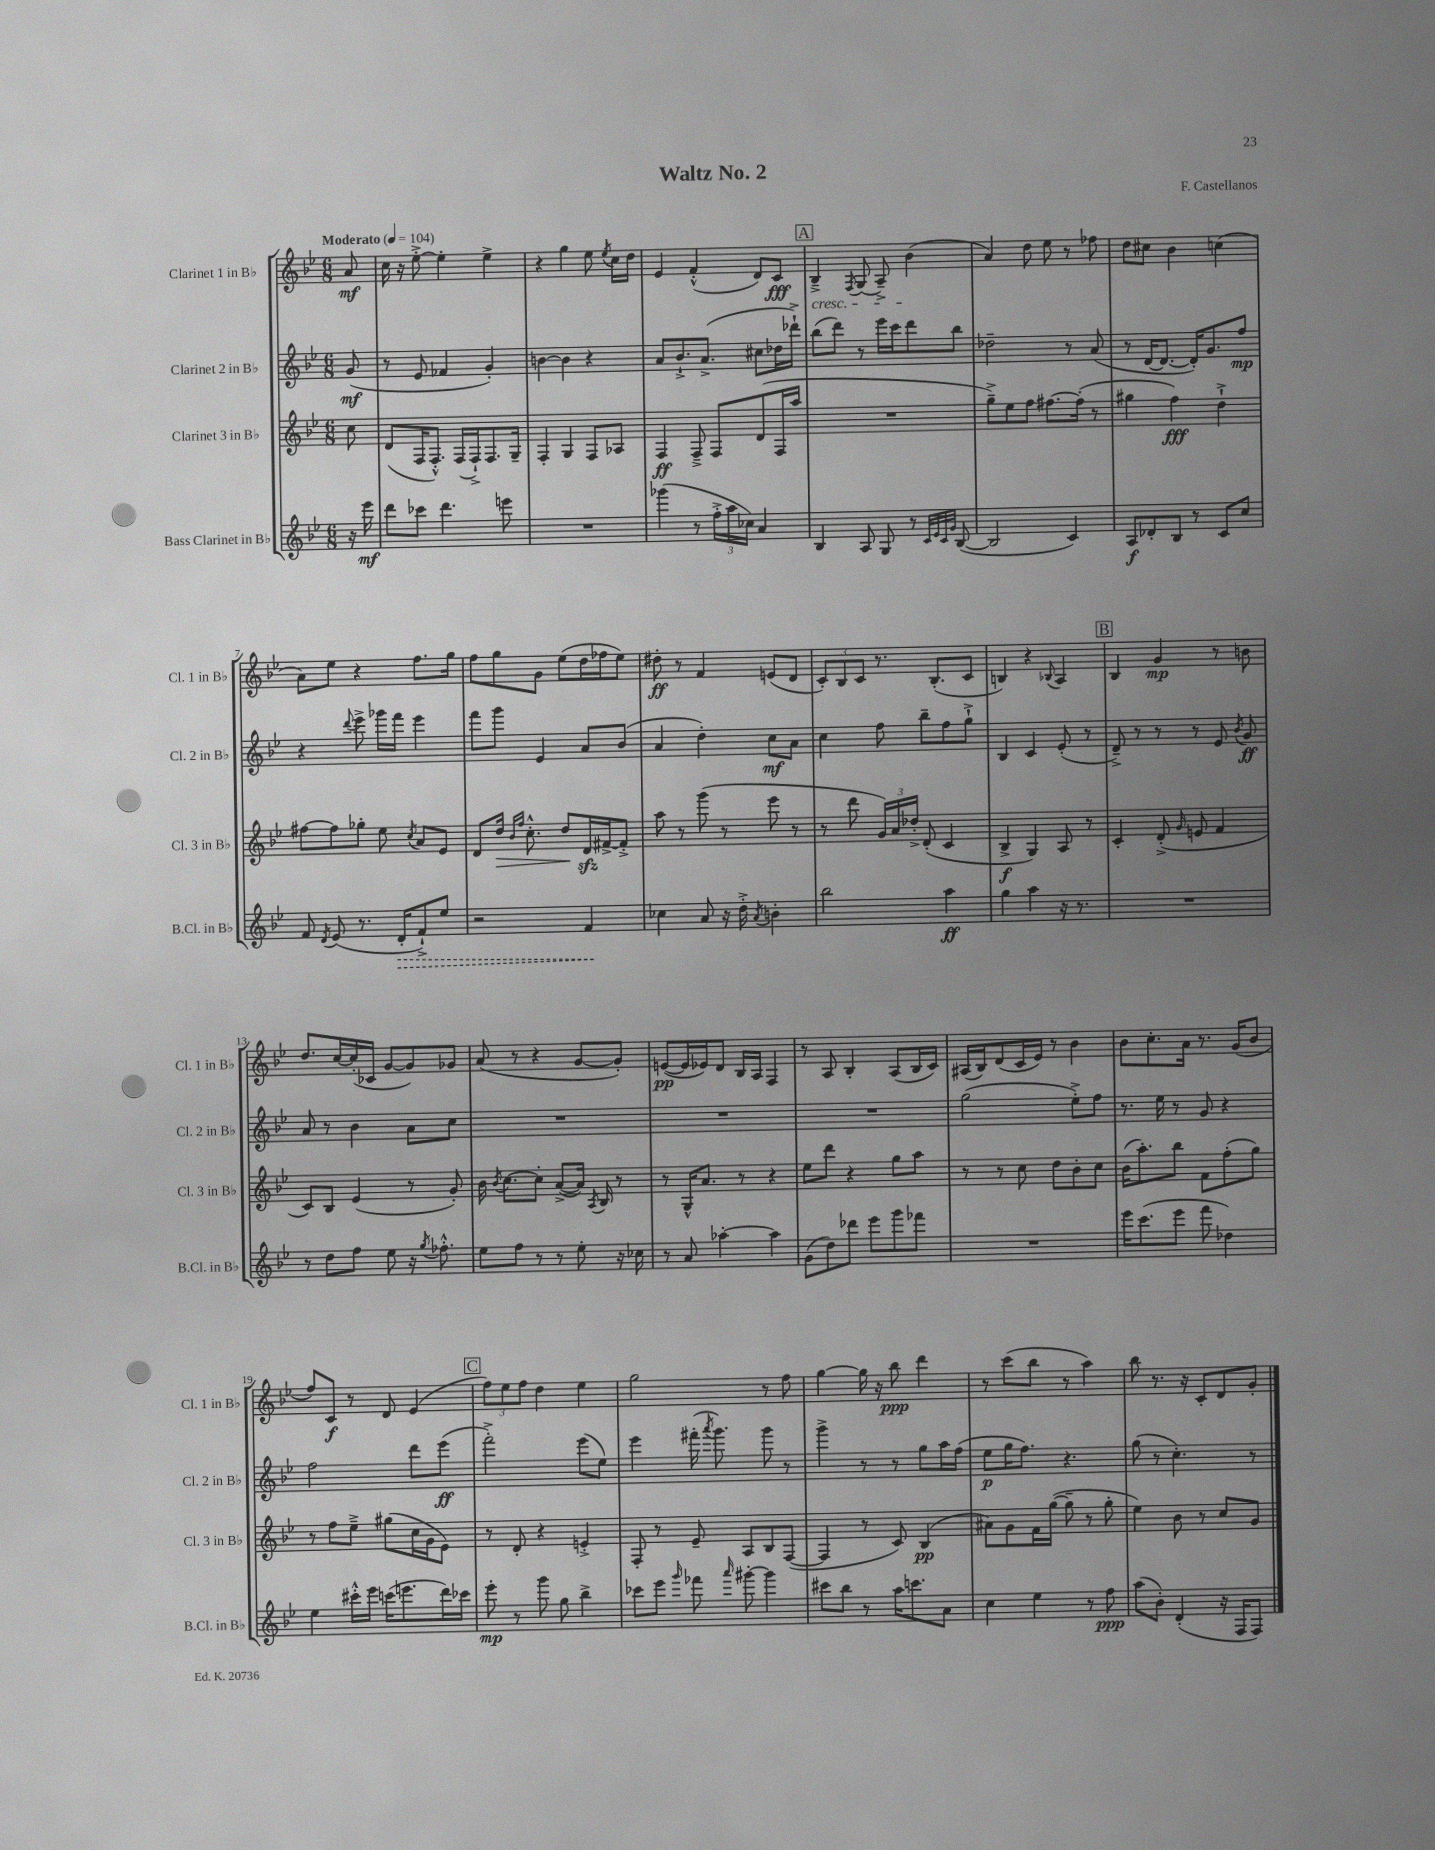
\header { title = "Waltz No. 2" composer = "F. Castellanos" }
<<
\new StaffGroup <<
\new Staff = "s0" \with { instrumentName = "Clarinet 1 in Bb" shortInstrumentName = "Cl. 1 in Bb" } {
    \clef treble \key bes \major \numericTimeSignature \time 6/8 \partial 8 \tempo "Moderato" 4 = 104
    \autoBeamOff a'8\mf |
    c''16 r16 ees''8~-.-> ees''4-. ees''4-> |
    r4 g''4 ees''8 \acciaccatura { ees''8 } c''16[ d''16] |
    ees'4 f'4-.-^( d'8[) c'8]\fff |
    \mark \markup { \box "A" } bes4--->\cresc \acciaccatura { f8 } g8( a8--->) bes'4\!( |
    a'4) d''8 ees''8 r8 fes''8 |
    d''8[ cis''8] bes'4 c''4( |
    a'8[) ees''8] r4 f''8.[ g''16] |
    f''8[ g''8 g'8] ees''8[( d''16 fes''16 ees''8]) |
    dis''8-.\ff r8 f'4 e'8[( d'8] |
    \tuplet 3/2 { c'8[-.) bes8 c'8] } r8. bes8.[-.( c'8] |
    b4) r4 \appoggiatura { bes8 } a4 |
    \mark \markup { \box "B" } bes4 g'4\mp r8 b'8 |
    d''8.[ c''16~ c''16-.( ces'16] g'8[~ g'8) ges'8] |
    a'8( r8 r4 g'8[~ g'8]-.) |
    e'8[~\pp( e'16 ees'16) d'8] bes16[ a16] f4 |
    r8 a8 bes4-. a8[( bes16 c'16]) |
    ais16[( bes16) d'8( c'16 ees'16]) r8 bes'4 |
    bes'8[ c''8.-. a'16] r8. g'16[( bes'8] |
    f''8[) c'8]\f r8 d'8 ees'4( |
    \mark \markup { \box "C" } \tuplet 3/2 { f''8[) ees''8 f''8] } d''4 ees''4 |
    g''2 r8 f''8 |
    g''4~ g''16 r16 bes''8\ppp d'''4 |
    r8 c'''8[( bes''8] r8 a''4) |
    bes''8 r8. r16 c'8[-. d'8 g'8]-. \bar "|." |
}
\new Staff = "s1" \with { instrumentName = "Clarinet 2 in Bb" shortInstrumentName = "Cl. 2 in Bb" } {
    \clef treble \key bes \major \numericTimeSignature \time 6/8 \partial 8
    \autoBeamOff g'8\mf( |
    r8 ees'8 fes'4 g'4-.) |
    b'4~ b'4 r4 |
    a'8[ bes'8.-!-> a'8.]->( cis''8[ des''16 des'''16]-!->) |
    \mark \markup { \box "A" } bes''8[( d'''8]) r8 ees'''16[ c'''16 d'''8 bes''8] |
    des''2-- r8 a'8( |
    r8 d'16[~ d'8.]~ d'16[-.) g'8. f''8]\mp |
    r4 \appoggiatura { d'''8 } ees'''8-> ges'''16[ f'''16] ees'''4 |
    f'''8[ g'''8] ees'4 a'8[ bes'8]( |
    a'4 d''4-.) c''8[\mf a'8] |
    c''4 f''8 bes''8[-- f''8 g''8]-!-> |
    bes4 c'4 ees'8-.( r8 |
    \mark \markup { \box "B" } d'8--->) r8 r8 r8 ees'8 \acciaccatura { bes'8 } g'8\ff |
    a'8 r8 bes'4 a'8[ c''8] |
    R2. |
    R2. |
    R2. |
    g''2( ees''8[-.->) f''8] |
    r8. ees''16 r8 g'8 r4 |
    f''2 d'''8[ ees'''8]\ff( |
    \mark \markup { \box "C" } f'''2-.->) ees'''8[( ees''8]) |
    ees'''4 fis'''16-.( \acciaccatura { a'''8 } g'''8.) g'''8 r8 |
    g'''4-> r8 r8 g''8[ a''16 f''16]( |
    ees''8[\p g''16 f''8.]) r4. |
    g''8( r8 c''4.-.) r8 \bar "|." |
}
\new Staff = "s2" \with { instrumentName = "Clarinet 3 in Bb" shortInstrumentName = "Cl. 3 in Bb" } {
    \clef treble \key bes \major \numericTimeSignature \time 6/8 \partial 8
    \autoBeamOff c''8 |
    d'8[( f16 f8.]-.-^) f16[( f16-!->) f8. g16]-- |
    f4-. g4 f8[ aes8] |
    f4\ff f8---> f8[ d'8( f16 a''16] |
    \mark \markup { \box "A" } R2. |
    g''8[--->) ees''8 f''8] fis''8.[~ fis''16]-.( r8 |
    gis''4 f''4\fff) d''4-!-> |
    fis''8[~ fis''8 ges''8]-. ees''8 \acciaccatura { c''8 } a'8[ ees'8] |
    d'8[ d''16]\> \grace { bes'16[ f''16] } c''8.-.-^ d''8[\! d'16\sfz fis'16~-> fis'8]-.-> |
    a''8 r8 g'''8( r8 ees'''8 r8 |
    r8 d'''8 \tuplet 3/2 { g'16[) a'16 des''16]-.-> } d'8-.( c'4 |
    bes4->\f g4) a8 r8 |
    \mark \markup { \box "B" } c'4-. d'8-.->( \grace { g'16 } e'8 f'4 |
    c'8[) bes8] ees'4( r8 g'8-.) |
    bes'16 \acciaccatura { bes'8 } c''8.[~ c''8]-. a'8[~->( a'16]) \acciaccatura { a8 } bes16 r8 |
    r8 g16[-^ a'8.] r8 r4 |
    ees''8[ d'''8] r4 g''8[ a''8] |
    r8 r8 c''8 d''8[ bes'8-. c''8] |
    bes'16[( a''8.-.) bes''8] f'8[ f''8-.( g''8]) |
    r8 f''8[ ees''8]---> gis''8[( c''16 g'16 ees'8]) |
    \mark \markup { \box "C" } r8 d'8-. r4 e'4-.-> |
    f8-. r8 ees'8-- a8[ bes8 f8]~( |
    f4 r8 c'8) bes4\pp( |
    ais'8[) g'8 f'16 g''16]~( g''8-- r8 g''8-. |
    ees''4) bes'8 r8 c''8[ g'8] \bar "|." |
}
\new Staff = "s3" \with { instrumentName = "Bass Clarinet in Bb" shortInstrumentName = "B.Cl. in Bb" } {
    \clef treble \key bes \major \numericTimeSignature \time 6/8 \partial 8
    \autoBeamOff r16 ees'''16\mf |
    d'''8[ ces'''8] d'''4. e'''8 |
    R2. |
    ges'''4( r8 \tuplet 3/2 { f''16[-.-> a''16 ces''16]) } a'4 |
    \mark \markup { \box "A" } bes4 a8 g8 r8 \grace { c'32[ ees'32 c'32 g'32] } bes8~( |
    bes2 c'4) |
    a8[\f des'8-. bes8] r8 c'8[ c''8] |
    f'8 \acciaccatura { d'8 } ees'8( r8. \once \override Hairpin.style = #'dashed-line d'16[-.\> f'8-!->) ees''8] |
    r2 f'4\! |
    ces''4 a'8 r16 d''16-.-> \acciaccatura { a'8 } b'4-. |
    bes''2 a''4\ff |
    g''4 a''4 r16 r8. |
    \mark \markup { \box "B" } R2. |
    r8 d''8[ f''8] ees''8 r16 \acciaccatura { g''8 } fes''8.-.-^ |
    ees''8[ f''8] r8 r8 ees''8-. r16 ces''16 |
    r8 a'8 aes''4~-. aes''4 |
    g'8[( d''8) des'''8] ees'''8[ g'''8 fes'''8] |
    R2. |
    ees'''16[ c'''8.( ees'''8] f'''8 des''4) |
    ees''4 cis'''16[-.-^ ees'''16] c'''16[( e'''8. d'''16) ces'''16] |
    \mark \markup { \box "C" } ees'''8-.\mp r8 g'''8 g''8 bes''4-> |
    ces'''8[ ees'''8] \grace { g'''16 } fes'''8 \grace { a'''16 } gis'''8~-. gis'''4 |
    cis'''8[ bes''8] r8 a''16[ c'''8. a'8] |
    c''4 ees''4 r8 f''8\ppp |
    a''8[( bes'8]-.) d'4-.( r16 f16[ f8]) \bar "|." |
}
>>
>>
